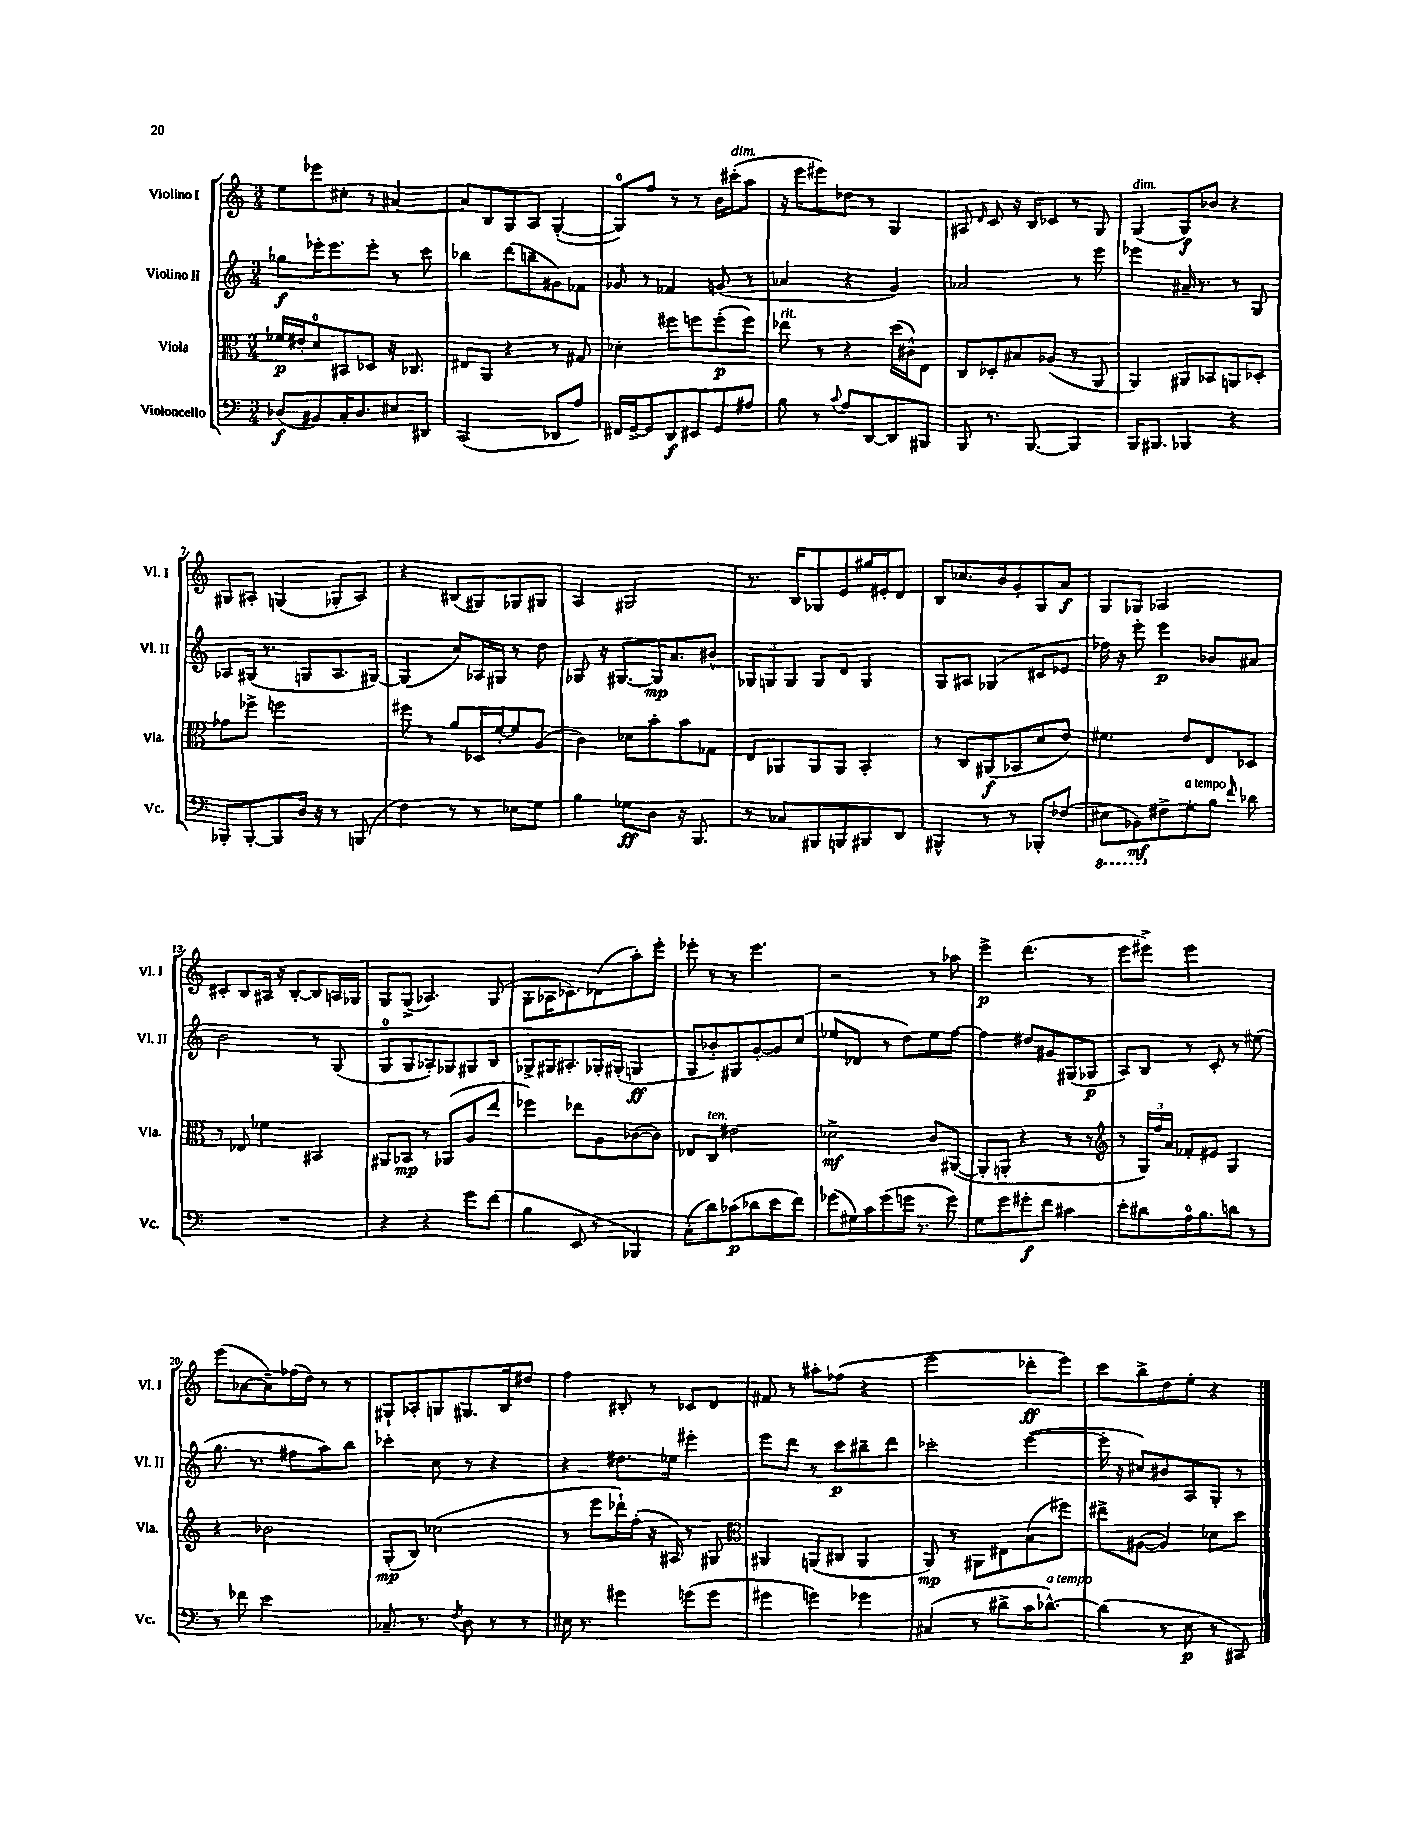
<<
\new StaffGroup <<
\new Staff = "s0" \with { instrumentName = "Violino I" shortInstrumentName = "Vl. I" } {
    \clef treble \key c \major \numericTimeSignature \time 3/4
    \autoBeamOff e''8[ ees'''8 cis''8]-. r8 ais'4~ |
    ais'8[ b8 g8 a8] g4~-.( |
    g8[-0) f''8] r8 r8 b'16[ cis'''16-.^\markup { \italic "dim." }( a''8] |
    r16 e'''16[ eis'''8) des''8] r8 g4 |
    ais8 \grace { d'16 } c'8 r16 b16[ ces'8] r8 g8 |
    g4^\markup { \italic "dim." }( g8[\f) bes'8] r4 |
    gis8[ ais8]-. g4( ges8[-. ais8]) |
    r4 bis8[( gis8) ges8 gis8] |
    a4 gis2 |
    r8. b16[ ges8 e'8 gis''16 eis'16-. d'8] |
    b8[ ces''8. b'16 g'8-. g8 a'8]\f |
    g8[ ges8] aes2 |
    cis'8[-. b8 ais16] r16 b8[~-. b8 a16 ges16] |
    g8[ g8]->( aes4.) g8( |
    g8[-. aes16 ces'8.) des'8( a''8-.) e'''8]-. |
    ees'''8-. r8 r8 ees'''4. |
    r2 r8 aes''8 |
    e'''4->\p d'''4.( r8 |
    e'''8[ eis'''8]->) eis'''2 |
    e'''8[( aes'8~ aes'8--) fes''16( d''16]) r8 r8 |
    gis8[-! aes8-. g8 gis8. b16 dis''8] |
    f''4 bis8-. r8 ces'8[ d'8] |
    fis'8 r8 ais''8[-. fes''8]( r4 |
    e'''2 des'''8[-.\ff e'''8]) |
    c'''8[ b''8-> d''8 e''8]-. r4 \bar "|." |
}
\new Staff = "s1" \with { instrumentName = "Violino II" shortInstrumentName = "Vl. II" } {
    \clef treble \key c \major \numericTimeSignature \time 3/4
    \autoBeamOff ges''8[\f ees'''16-. ees'''8. ees'''8]-. r8 c'''8 |
    bes''4 d'''8[( b''8-- gis'8) fes'8] |
    ges'8 r8 fes'4 g'8( r8 |
    aes'4 r4 g'4) |
    aes'2 r8 e'''8 |
    ees'''4 ais'16-- r8. r8 g8 |
    aes8[ gis16]( r8. g8[ aes8. gis16]~) |
    gis4( c''8[) aes16 gis16] r8 d''8 |
    ges8 r16 gis8.[~ gis16\mp a'8. bis'8]-^ |
    \tuplet 3/2 { ges8[ g8 g8] } g8[ d'8] g4 |
    g8[ ais8] ges4( cis'8[ ees'8] |
    fes''16) r16 e'''8-. e'''4\p bes'8[ ais'8] |
    b'2 r8 g8( |
    g8[-0 g8 aes8-.) ges8 gis8 b8] |
    ges8[-> gis16 ais8.-. ges16-. gis16]-.( g4\ff |
    g8[ bes'8-.) gis8 g'8~-. g'8 c''8]( |
    ees''8[ des'8] r8 d''8[) ees''8 f''8]~ |
    f''4 dis''8[ gis'8 gis8( ges8]\p |
    a8[) b8] r8 c'8-. r8 eis''8( |
    g''8. r8. fis''8[ a''8) b''8] |
    ces'''4-. c''8 r8 r4 |
    r4 dis''8.[ ees''16] eis'''4-. |
    e'''8[ d'''8] r8 c'''8[\p bis''8-- d'''8] |
    ces'''2-. e'''4~( |
    e'''16-. r16 cis''8[) bis'8 a8 g8]-. r8 \bar "|." |
}
\new Staff = "s2" \with { instrumentName = "Viola" shortInstrumentName = "Vla." } {
    \clef alto \key c \major \numericTimeSignature \time 3/4
    \autoBeamOff fes'16[\p eis'16-. d'8-0 bis,8 des8] r16 ces8. |
    eis8[ a,8] r4 r8 gis8 |
    des'4-. fis''8[ f''8 f''8-.\p( f''8]) |
    ees''8^\markup { \italic "rit." } r8 r4 d''16[( cis'16-^) e8] |
    c8[ des8-. bis8 aes8]( r8 a,8 |
    a,4) ais,8[ bes,8 a,8 des8]-. |
    ges'8[ fes''8]-> f''2 |
    fis''8 r8 a'8[ des16 f'16~-. f'8 a8]( |
    c'4) des'8[ b'8-. b'8 ges8] |
    e8[ aes,8 aes,8 aes,8] b,4-. |
    r8 c8[ ais,8\f( bes,8 d'8 e'8]) |
    fis'4. e'8[ e8 des8] |
    r8 ees8 fes'4 bis,4 |
    ais,8[ bes,8]\mp r8 aes,8[( a8 e''8] |
    fes''4) ees''8[ a8 ces'8~( ces'8]) |
    ees8[ c8]^\markup { \italic "ten." } eis'2 |
    des'2->\mf c'8[ ais,8]~( |
    ais,8[-. a,8]-. r4 r8 r8 |
    \clef treble r8 \tuplet 3/2 { g16[) f''16 a'16] } fes'8[-. eis'8] g4 |
    r4 bes'2 |
    g8[-.\mp( b8]) ces''2( |
    r8 e'''8[ des'''16-!) f''16]-.( r16 ais16) r8 gis8 |
    \clef alto ais,4 a,8[( cis8] a,4 |
    a,8\mp) r8 ais,8[ eis8 b8( fis''8]) |
    eis''8[-> ais8]~( ais4) des'8[ d''8] \bar "|." |
}
\new Staff = "s3" \with { instrumentName = "Violoncello" shortInstrumentName = "Vc." } {
    \clef bass \key c \major \numericTimeSignature \time 3/4
    \autoBeamOff des8[\f( bis,8) c16-. des8. eis8 dis,8] |
    c,2( des,8[ a8]) |
    fis,16[ g,16~-> g,8 d,8\f eis,8 g,8 ais8] |
    b8 r8 \appoggiatura { c'8 } a8[ d,8~ d,8 bis,,8] |
    b,,8 r8. b,,8.~ b,,4 |
    b,,16[ bis,,8.] bes,,4 r4 |
    bes,,8[-. bes,,8~-. bes,,8 d16] r16 r8 b,,8( |
    f4) r8 r8 ees8[ g8] |
    b4 ges8[\ff d8] r16 b,,8. |
    r8 ces8[ bis,,8 b,,8 bis,,8 d,8] |
    bis,,4-^ r8 r8 bes,,8[-. fes8]( |
    \ottava #-1 eis,8[ bes,,8\mf) \ottava #0 fis8-> g8-.^\markup { \italic "a tempo" } b8] \grace { f'16 } des'8 |
    R2. |
    r4 r4 g'8[ f'8]( |
    b4 e,8 r8 bes,,4) |
    c8[-.( d'8) ces'8\p( des'8 e'8 f'8]) |
    ges'8[( gis16) c'16 ges'8( g'16] r8. g'8) |
    g8[ g'8 gis'8-.\f f'8] cis'4 |
    e'8[-. dis'8 a16-0 b8. d'8] r8 |
    r8 fes'8 e'2 |
    ces8.-- r8. \acciaccatura { f8 } d8 r8 r8 |
    eis16 r8. gis'4 g'8[( g'8] |
    gis'4 g'4) ges'4 |
    cis4( r8 dis'8[-> c'16 des'8.]~-^^\markup { \italic "a tempo" }) |
    des'4( r8 e8\p r8 cis,8) \bar "|." |
}
>>
>>
